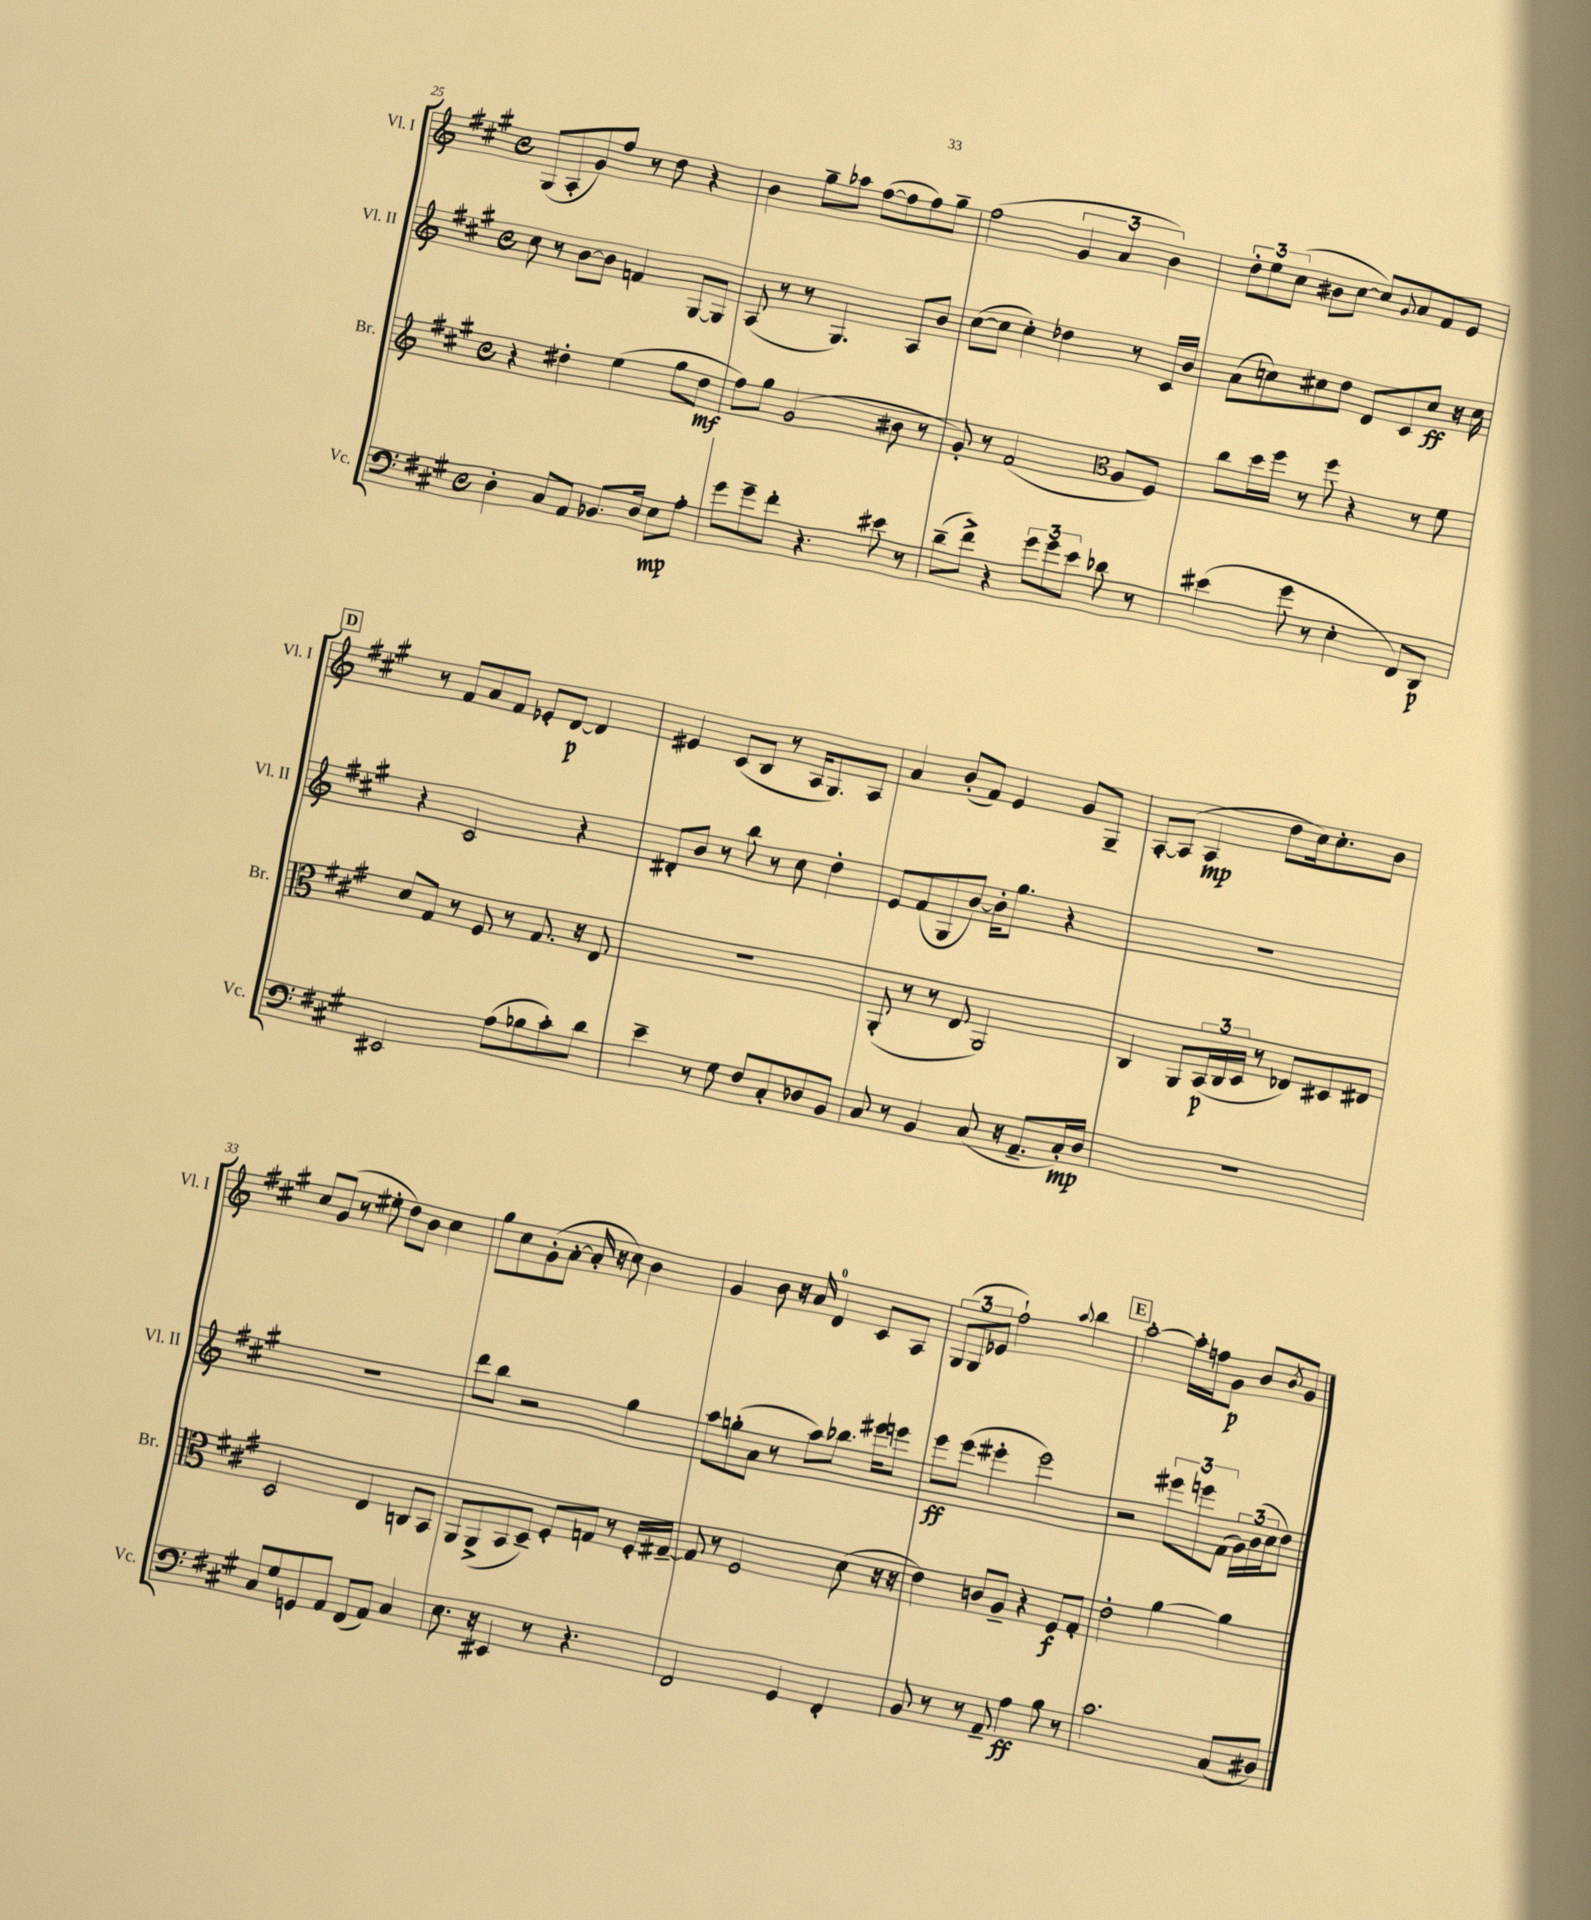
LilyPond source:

<<
\new StaffGroup <<
\new Staff = "s0" \with { instrumentName = "Vl. I" shortInstrumentName = "Vl. I" } {
    \clef treble \key a \major \defaultTimeSignature \time 4/4
    gis8( a8-. gis'8) fis''8 r8 d''8 r4 |
    b'4 gis''8-- aes''8 fis''8~( fis''8 fis''8) gis''8-- |
    fis''2( \tuplet 3/2 { gis'4 a'4 b'4) } |
    \tuplet 3/2 { d''8-. e''8 cis''8( } bis'8 cis''8~ cis''8) \appoggiatura { gis'8 } a'8 fis'8 e'8 |
    \mark \markup { \box "D" } r8 fis'8 a'8 fis'8 ees'8-. d'8~\p d'4 |
    eis'4 cis'8( b8 r8 a16 gis8.) a8 |
    a'4 b'8-.( fis'8) e'4 gis'8 gis8-- |
    a8~-. a8( a4\mp d''8 cis''16) cis''8.-. b'8 |
    cis''8 gis'8( r8 eis''8-. d''8) b'8 cis''4 |
    gis''8 cis''8 gis'8-.( a'8~-. a'16-. r16 cis''8) b'4 |
    gis'4 b'8 r16 a'16 d'4-0 cis'8 a8 |
    \tuplet 3/2 { gis8( gis8 ees'8 } fis''2-!) \appoggiatura { a''8 } b''4 |
    \mark \markup { \box "E" } a''2~-. a''16-. f''16 gis'8\p b'8 \acciaccatura { b'8 } gis'8 \bar "|." |
}
\new Staff = "s1" \with { instrumentName = "Vl. II" shortInstrumentName = "Vl. II" } {
    \clef treble \key a \major \defaultTimeSignature \time 4/4
    cis''8 r8 b'8~ b'8 f'4 gis8~ gis8 |
    a8( r8 r8 gis4.) a8 b'8 |
    cis''8~( cis''8 cis''4-.) des''4 r8 cis'16 b'16 |
    a'8( c''8) cis''8 d''8 d'8 cis'8 cis''8\ff r16 cis''16 |
    \mark \markup { \box "D" } r4 cis'2 r4 |
    dis'8-. b'8 r8 b''8 r8 cis''8 d''4-. |
    e'8 fis'8( gis8 b'8~) b'16-. gis''8. r4 |
    R1 |
    R1 |
    d'''8 b''8 r2 gis''4 |
    a''8 g''8-.( a'8 r8 a''8) bes''8. eis'''16 e'''8 |
    e'''8\ff e'''8( eis'''4-. eis'''2) |
    \mark \markup { \box "E" } r2 \tuplet 3/2 { eis'''8 e'''8 fis'8( } \tuplet 3/2 { gis'16) b'16( cis''16 } d''8) \bar "|." |
}
\new Staff = "s2" \with { instrumentName = "Br." shortInstrumentName = "Br." } {
    \clef treble \key a \major \defaultTimeSignature \time 4/4
    r4 dis''4-. e''4( gis''8 dis''8\mf |
    fis''8) gis''8 gis'2( bis'8 r8 |
    gis'8-.) r8 fis'2( \clef alto a8 fis8) |
    cis''8 d''16 fis''16 r8 fis''8 r4 r8 fis'8 |
    \mark \markup { \box "D" } d'8 gis8 r8 fis8 r8 gis8. r16 e8 |
    R1 |
    a,8-.( r8 r8 e8 a,2) |
    cis4 a,8 \tuplet 3/2 { b,16\p( cis16 d16 } r8 ees8) dis8 eis8 |
    d2 e4 c8 b,8 |
    a,8 a,8->( b,8 d8--) fis8-. g8 r8 fis16-. gis16~-- |
    gis8 r8 fis2 d'8( r16 r16 |
    e'4) c'8 a8-- r4 fis8\f gis8-. |
    \mark \markup { \box "E" } e'2-. a'4~ a'4 \bar "|." |
}
\new Staff = "s3" \with { instrumentName = "Vc." shortInstrumentName = "Vc." } {
    \clef bass \key a \major \defaultTimeSignature \time 4/4
    d4-. cis8 a,8 bes,8. d16 e8\mp a8-. |
    gis'8 gis'8-- fis'8-. r4. eis'8 r8 |
    d'8--( fis'8->) r4 \tuplet 3/2 { gis'8 gis'8 e'8 } des'8 r8 |
    eis'4( gis'8 r8 e4-. fis,8) d,8\p |
    \mark \markup { \box "D" } eis,2 a8( bes8 cis'8-.) d'8 |
    e'4-- r8 gis8 fis8 cis8-. des8 b,8 |
    cis8 r8 b,4 cis8( r16 a,8.-- cis16-.\mp) d16 |
    R1 |
    cis8 gis8 g,8 a,8 fis,8( a,8) cis4 |
    e8. r16 eis,4 r8 r4. |
    fis,2 gis,4 fis,4-. |
    b,8 r8 r8 a,8-- a4\ff b8 r8 |
    \mark \markup { \box "E" } cis'2. cis8( dis8) \bar "|." |
}
>>
>>
\layout { \context { \Score currentBarNumber = #25 } }
